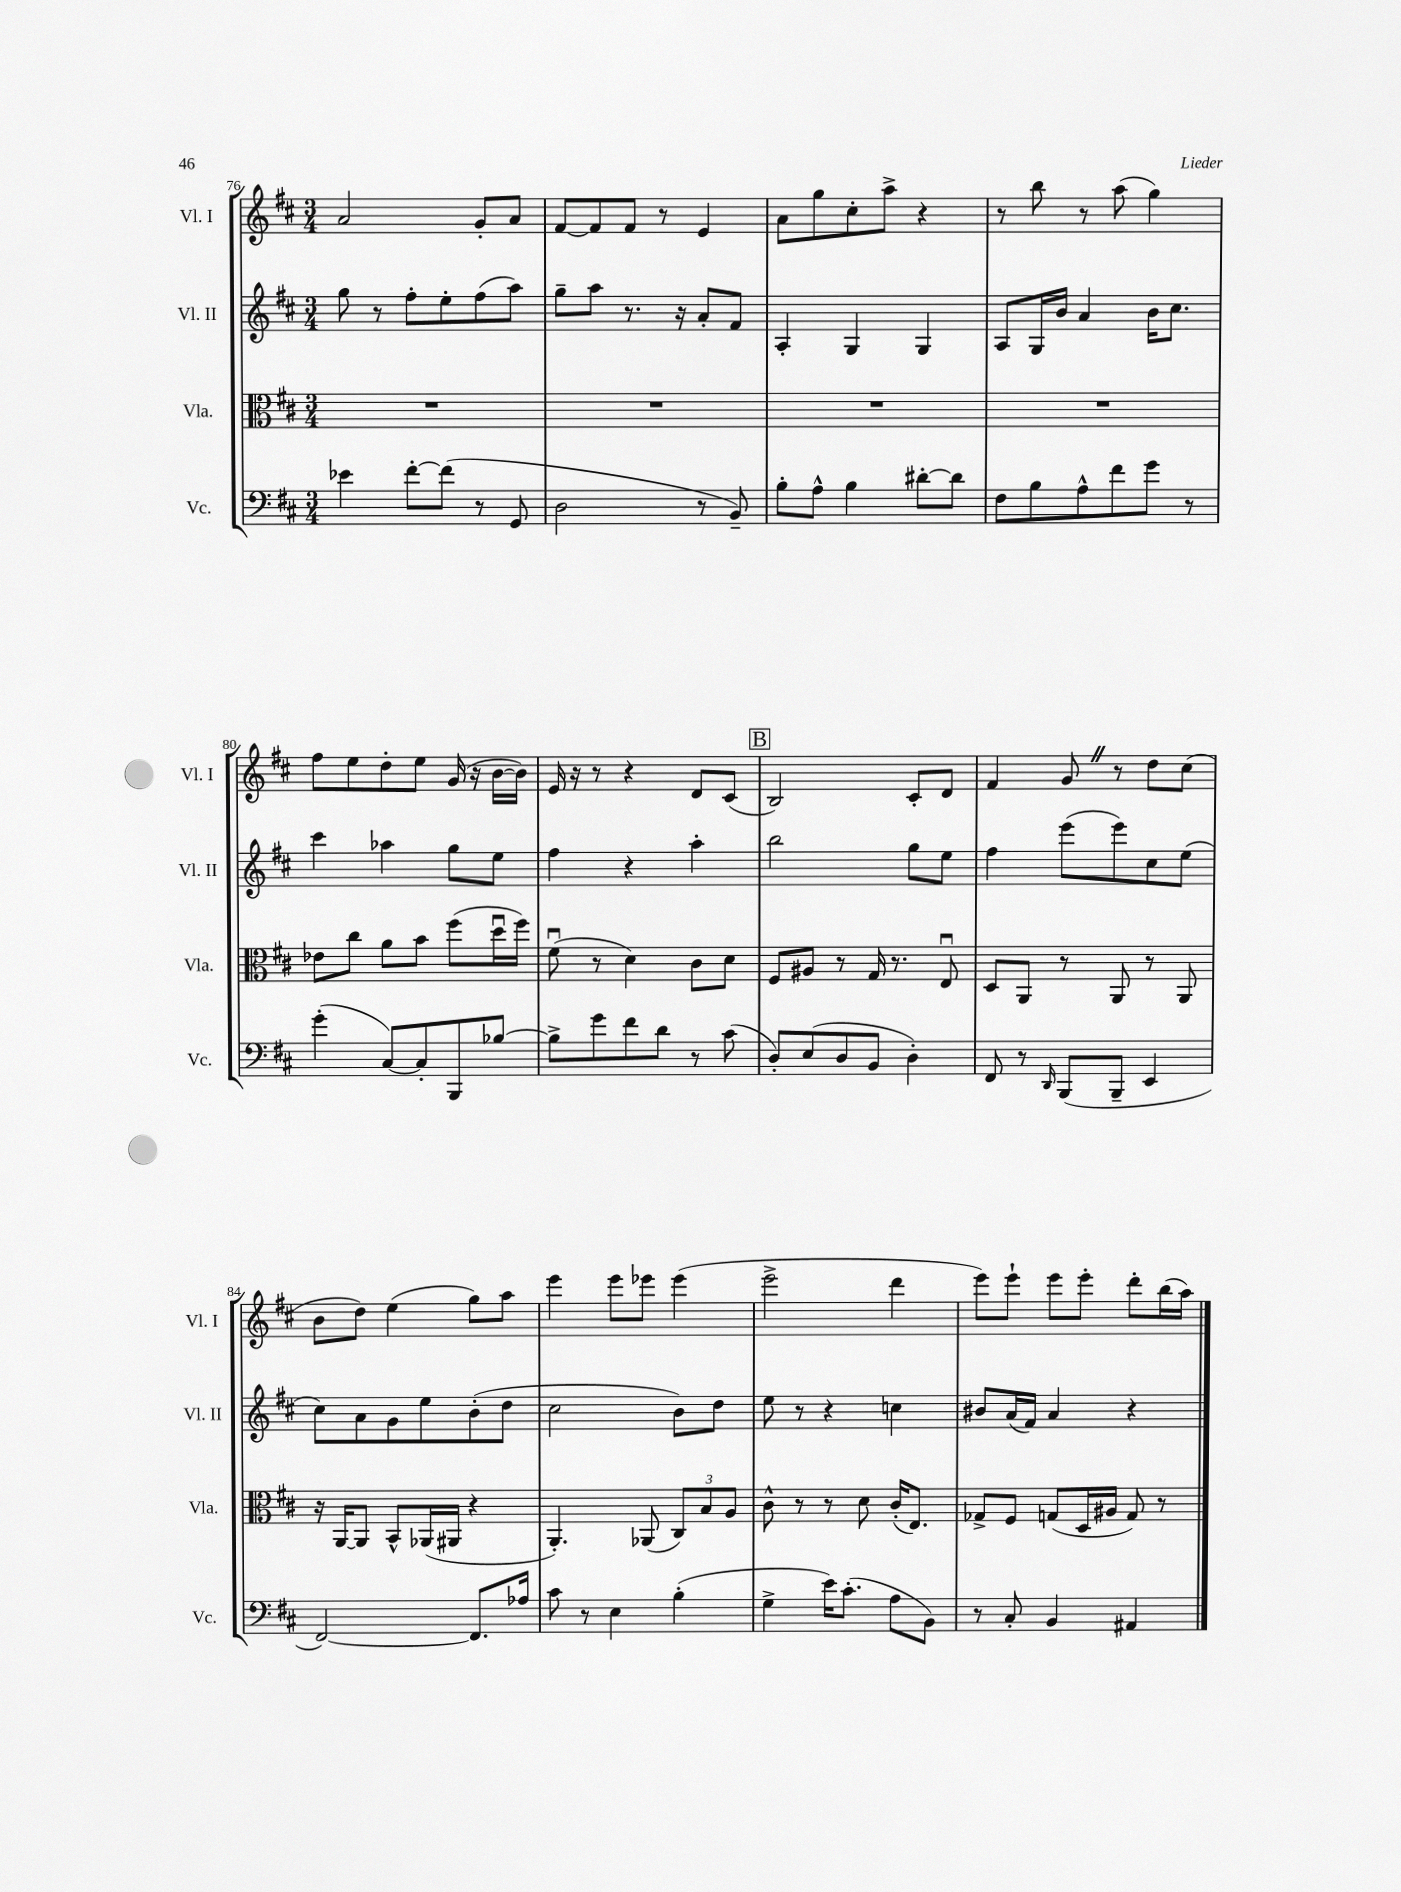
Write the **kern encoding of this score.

**kern	**kern	**kern	**kern
*part4	*part3	*part2	*part1
*staff4	*staff3	*staff2	*staff1
*I"Vc.	*I"Vla.	*I"Vl. II	*I"Vl. I
*I'Vc.	*I'Vla.	*I'Vl. II	*I'Vl. I
*clefF4	*clefC3	*clefG2	*clefG2
*k[f#c#]	*k[f#c#]	*k[f#c#]	*k[f#c#]
*M3/4	*M3/4	*M3/4	*M3/4
=76	=76	=76	=76
4e-X\	2.r	8gg\	2a/
.	.	8r	.
[8f#'\L	.	8ff#'\L	.
(8f#\J]	.	8ee'\	.
8r	.	(8ff#\	8g'/L
8GG/	.	8aa\J)	8a/J
=77	=77	=77	=77
2D\	2.r	8gg~\L	[8f#/L
.	.	8aa\J	8f#/]
.	.	8.r	8f#/J
.	.	.	8r
.	.	16r	.
8r	.	8a'/L	4e/
8BB~/)	.	8f#/J	.
=78	=78	=78	=78
8B'\L	2.r	4A'/	8a\L
8A^^\J	.	.	8gg\
4B\	.	4G/	8cc#'\
.	.	.	8aa^\J
[8d#X'\L	.	4G/	4r
8d#\J]	.	.	.
=79	=79	=79	=79
8F#\L	2.r	8A/L	8r
8B\	.	16G/L	8bb\
.	.	16b/JJ	.
8A^^\	.	4a/	8r
8f#\	.	.	(8aa\
8g\J	.	16b\KL	4gg\)
.	.	8.cc#\J	.
8r	.	.	.
!!LO:LB:g=z
=80	=80	=80	=80
(4g'\	8e-X\L	4ccc#\	8ff#\L
.	8cc#\J	.	8ee\
[8C#/L)	8a\L	4aa-X\	8dd'\
8C#'/]	8b\J	.	8ee\J
8BBB/	(8ff#\L	8gg\L	(16g/
.	.	.	16r
[8B-X/J	16ddu\L	8ee\J	[16b\LL
.	16ff#\JJ)	.	16b\JJ])
=81	=81	=81	=81
8B-^\L]	(8f#u\	4ff#\	16e/
.	.	.	16r
8g\	8r	.	8r
8f#\	4d\)	4r	4r
8d\J	.	.	.
8r	8c#\L	4aa'\	8d/L
(8c#\	8d\J	.	(8c#/J
!!LO:REH:place=s1:t=B
=82	=82	=82	=82
8D'/L)	8F#/L	2bb\	2B/)
(8E/	8A#X/J	.	.
8D/	8r	.	.
8BB/J	16G/	.	.
.	8.r	.	.
4D'\)	.	8gg\L	8c#'/L
.	8Eu/	8ee\J	8d/J
=83	=83	=83	=83
8FF#/	8D/L	4ff#\	4f#/
8r	8AA/J	.	.
16qqDD/	.	.	.
(8BBB/L	8r	(8eee\L	8gZ/
8BBB~/J	8AA/	8eee\)	8r
4EE/	8r	8cc#\	8dd\L
.	8AA/	(8ee\J	(8cc#\J
!!LO:LB:g=z
=84	=84	=84	=84
[2FF#/)	16r	8cc#\L)	8b\L
.	[16AA/KL	.	.
.	8AA/J]	8a\	8dd\J)
.	8BB^^/L	8g\	(4ee\
.	(16AA-X/L	8ee\	.
.	16AA#X/JJ	.	.
8.FF#/L]	4r	(8b'\	8gg\L)
.	.	8dd\J	8aa\J
16A-X/Jk	.	.	.
=85	=85	=85	=85
8c#\	4.AA'/)	2cc#\	4eee\
8r	.	.	.
4E\	.	.	8eee\L
.	(8AA-X/	.	8eee-X\J
(4B'\	12C#/L)	8b\L)	(4eee-\
.	12B/	.	.
.	.	8dd\J	.
.	12A/J	.	.
=86	=86	=86	=86
4G^\	8c#^^\	8ee\	2eee^\
.	8r	8r	.
16e\KL)	8r	4r	.
(8.c#'\J	.	.	.
.	8d\	.	.
8A\L	(16c#'/KL	4ccn\	4ddd\
.	8.E/J)	.	.
8BB\J)	.	.	.
=87	=87	=87	=87
8r	8G-X^/L	8b#X/L	8eee\L)
8C#'/	8F#/J	(16a/L	8eee`\J
.	.	16f#/JJ)	.
4BB/	(8Gn/L	4a/	8eee\L
.	16D/L	.	8eee'\J
.	16A#X/JJ	.	.
4AA#X/	8G/)	4r	8ddd'\L
.	8r	.	(16bb\L
.	.	.	16aa\JJ)
==	==	==	==
*-	*-	*-	*-
